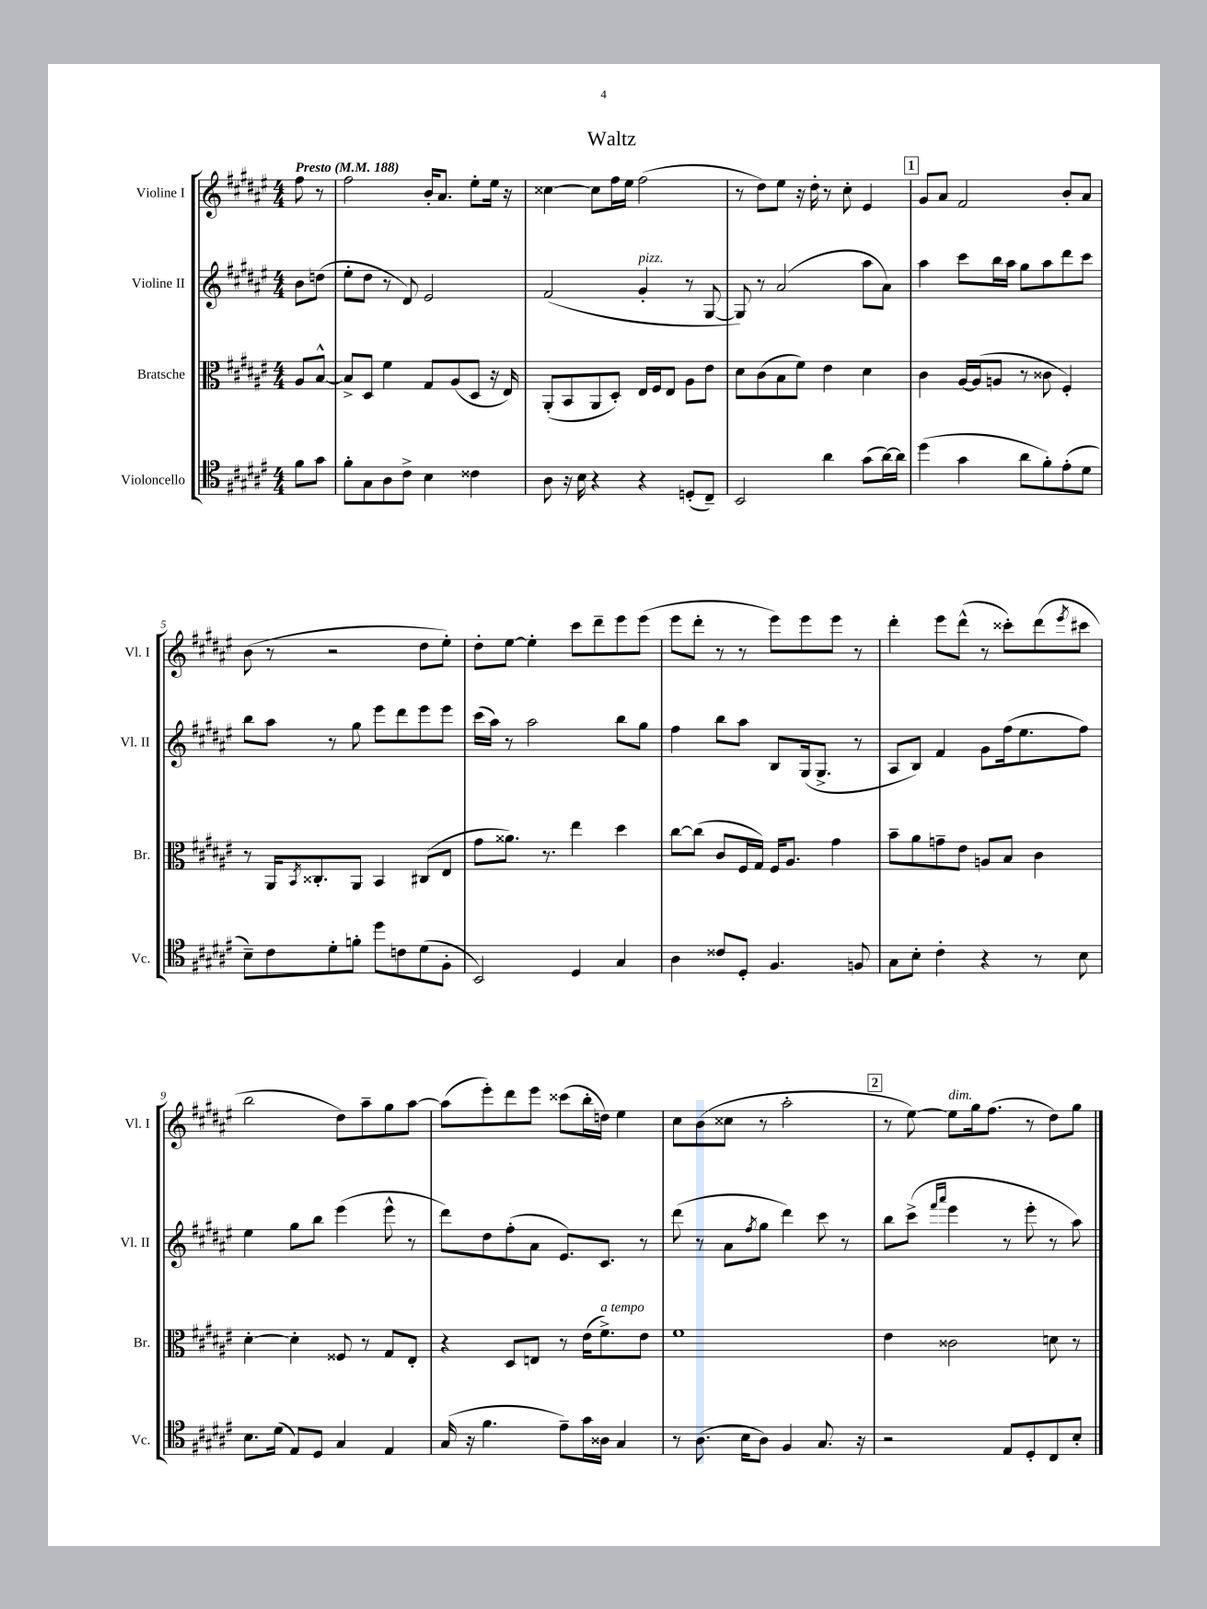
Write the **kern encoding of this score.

**kern	**kern	**kern	**kern
*part4	*part3	*part2	*part1
*staff4	*staff3	*staff2	*staff1
*I"Violoncello	*I"Bratsche	*I"Violine II	*I"Violine I
*I'Vc.	*I'Br.	*I'Vl. II	*I'Vl. I
*clefC4	*clefC3	*clefG2	*clefG2
*k[f#c#g#d#a#e#]	*k[f#c#g#d#a#e#]	*k[f#c#g#d#a#e#]	*k[f#c#g#d#a#e#]
*M4/4	*M4/4	*M4/4	*M4/4
*MM188	*MM188	*MM188	*MM188
=	=	=	=
!	!	!	!LO:TX:a:B:t=Presto
8f#\L	8A#/L	8b\L	8ff#\
8g#\J	[8B^^/J	(8ddn\J	8r
=1	=1	=1	=1
8f#'\L	8B^/L]	8ee#'\L	2ff#\
8G#\	8D#/J	8dd#\J	.
8A#\	4f#\	8r	.
8c#^\J	.	8d#/)	.
4B\	8G#/L	2e#/	16b'/KL
.	.	.	8.a#/J
.	(8A#/	.	.
4c##X\	8D#/J	.	8ee#'\L
.	16r	.	16ee#\Jk
.	16E#/)	.	16r
=2	=2	=2	=2
8A#\	(8AA#'/L	(2f#/	[4cc##X\
16r	8BB/	.	.
16B\	.	.	.
4r	8AA#/	.	8cc##\L]
.	8D#'/J)	.	16ff#\L
.	.	.	16ee#\JJ
!	!	!LO:TX:a:i:t=pizz.	!
4r	16E#/LL	4g#'/	(2ff#\
.	16F#/J	.	.
.	8E#/J	.	.
(8Dn'/L	8A#\L	8r	.
8C#~/J)	8e#\J	[8G#/	.
=3	=3	=3	=3
2BB/	8d#\L	8G#/])	8r
.	(8c#\	8r	8dd#\L)
.	8B\	(2a#/	8ee#\J
.	8f#\J)	.	16r
.	.	.	16dd#'\
4a#\	4e#\	.	8r
.	.	.	8cc#'\
(8g#\L	4d#\	8aa#\L	4e#/
[16a#\L)	.	8a#\J)	.
16a#\JJ]	.	.	.
!!LO:REH:place=s1:t=1
=4	=4	=4	=4
(4dd#\	4c#\	4aa#\	8g#/L
.	.	.	8a#/J
4g#\	[16A#/LL	8ccc#\L	2f#/
.	(16A#/J]	.	.
.	8An/J	16bb\L	.
.	.	16aa#\JJ	.
8a#\L	8r	8gg#\L	.
8f#'\)	8c##X\	8aa#\	.
(8e#'\	4F#'/)	8ddd#\	8b'/L
8d#\J	.	8ccc#\J	8a#/J
!!LO:LB:g=z
=5	=5	=5	=5
8B~\L)	8r	8bb\L	(8b\
8c#\	16AA#/KL	8aa#\J	8r
.	8qBB/	.	.
.	8.C##X'/	.	.
8d#'\	.	8r	2r
8fn'\J	8AA#/J	8gg#\	.
8dd#\L	4BB/	8eee#\L	.
8cn\	.	8ddd#\	.
(8d#\	(8C#X/L	8eee#\	8dd#\L
8F#'\J	8E#/J	8eee#\J	8ee#'\J)
=6	=6	=6	=6
2BB/)	8g#\L	(16ccc#\LL	8dd#'\L
.	.	16aa#\JJ)	.
.	8.a##X\J)	8r	[8ee#\J
.	.	2aa#\	4ee#'\]
.	8.r	.	.
4D#/	4ee#\	.	8ccc#\L
.	.	.	8ddd#~\
4G#/	4dd#\	8bb\L	8eee#\
.	.	8gg#\J	(8eee#\J
=7	=7	=7	=7
4A#\	[8cc#\L	4ff#\	8eee#\L
.	(8cc#\J]	.	8ddd#'\J
8c##X/L	8c#/L	8bb\L	8r
8D#'/J	16F#/L	8aa#\J	8r
.	16G#/JJ)	.	.
4.F#/	16F#/KL	8B/L	8eee#\L)
.	8.A#/J	.	.
.	.	(16G#/k	8eee#\
.	.	8.G#^/J	.
.	4g#\	.	8eee#\J
8Fn/	.	8r	8r
=8	=8	=8	=8
8G#\L	8b~\L	8A#/L	4ddd#'\
8B'\J	8a#\	8B/J)	.
4c#'\	8gn~\	4f#/	8eee#\L
.	8e#\J	.	(8ddd#^^\J
4r	8An/L	8g#\L	8r
.	8B/J	(16ff#\k	8ccc##X'\L)
.	.	8.ee#\	.
8r	4c#\	.	(8ddd#\
.	.	.	8qeee#/
8B\	.	8ff#\J)	8ccc#X\J
!!LO:LB:g=z
=9	=9	=9	=9
8.B\L	[4d#'\	4ee#\	2bb\
(16d#\Jk	.	.	.
8E#/L)	4d#'\]	8gg#\L	.
8D#/J	.	8bb\J	.
4G#/	8F##X/	(4eee#\	8dd#\L)
.	8r	.	8aa#~\
4E#/	8G#/L	8eee#^^\	8gg#\
.	8E#'/J	8r	[8aa#\J
=10	=10	=10	=10
(16G#/	4r	8ddd#\L)	(8aa#\L]
16r	.	.	.
4.f#\	.	8dd#\	8eee#'\)
.	8D#/L	(8ff#'\	8ddd#\
.	8En/J	8a#\J	8eee#\J
8e#~\L)	8r	8.e#/L)	(8ccc##X\L
16g#\L	(16e#\KL	.	16bb'\L
!	!LO:TX:a:i:t=a tempo	!	!
16A##X\JJ	8.f#^\)	8.c#/J	16ddn\JJ)
4G#/	.	.	4ee#\
.	8e#\J	8r	.
=11	=11	=11	=11
8r	1f#	(8ddd#\	8cc#\L
(8.A#\	.	8r	(8b\
.	.	8a#\L	8cc##X\J
16B\KL	.	.	.
.	.	8qff#/	.
8A#\J)	.	8gg#\J	8r
4F#/	.	4ddd#\)	2aa#'\
8.G#/	.	8ccc#\	.
.	.	8r	.
16r	.	.	.
!!LO:REH:place=s1:t=2
=12	=12	=12	=12
2r	4e#\	8bb\L	8r
.	.	(8ccc#^\J	[8ee#\)
.	.	16qqfff#/LL	.
.	.	16qqaaa#/JJ	.
!	!	!	!LO:TX:a:i:t=dim.
.	2c##X\	4eee#\	8ee#\L]
.	.	.	16gg#\k
.	.	.	(8.ff#\J
8E#/L	.	8r	.
8D#'/	.	8eee#'\	8r
8C#/	8dn\	8r	8dd#\L)
8B'/J	8r	8aa#\)	8gg#\J
==	==	==	==
*-	*-	*-	*-
